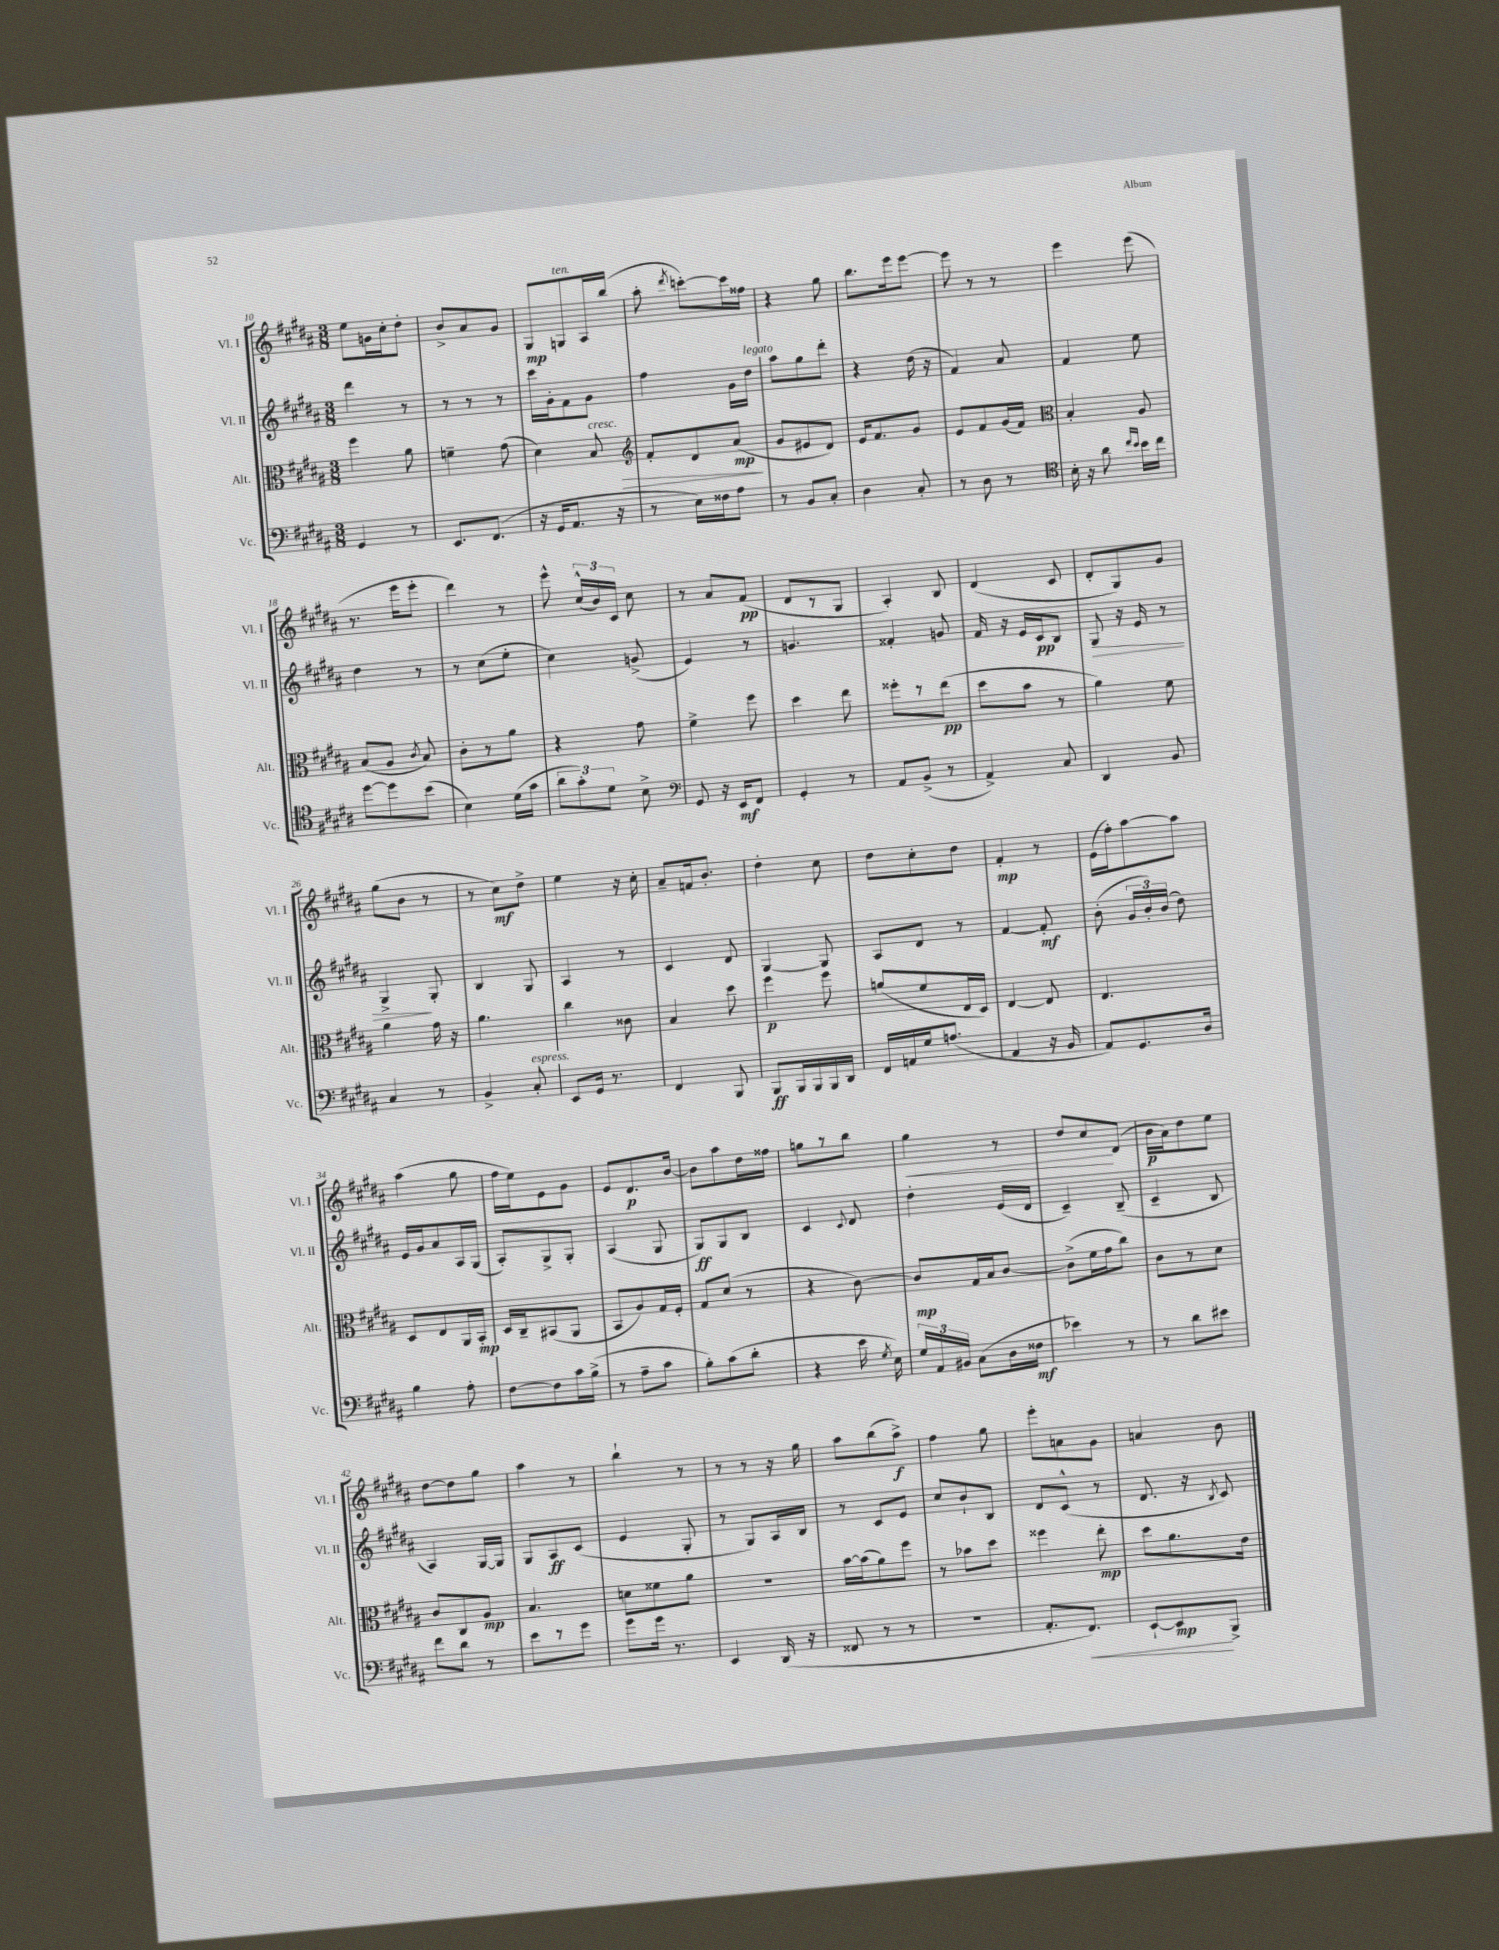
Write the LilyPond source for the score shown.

<<
\new StaffGroup <<
\new Staff = "s0" \with { instrumentName = "Vl. I" shortInstrumentName = "Vl. I" } {
    \clef treble \key b \major \numericTimeSignature \time 3/8
    \autoBeamOff e''8[ g'16 cis''16-. dis''8]-. |
    b'8[-> ais'8 gis'8] |
    gis8[\mp g8^\markup { \italic "ten." } ais16 b''16]( |
    ais''8-. \acciaccatura { dis'''8 } c'''8[~-.) c'''16 fisis''16] |
    r4 gis''8 |
    b''8.[ e'''16 e'''8]~ |
    e'''8 r8 r8 |
    e'''4 e'''8( |
    r8. e'''16[ e'''8]-. |
    dis'''4) r8 |
    e'''8-^ \tuplet 3/2 { cis''16[-^( b'16) cis'16] } cis''8 |
    r8 ais'8[ fis'8]\pp( |
    dis'8[ r8 gis8] |
    ais4-.) b8 |
    dis'4( cis'8 |
    dis'8[-. gis8) gis'8] |
    gis''8[( b'8] r8 |
    r8 cis''8[\mf) dis''8]-> |
    e''4 r16 cis''16-. |
    ais'8[-- f'16 b'8.]-. |
    dis''4-. cis''8 |
    dis''8[ cis''8-. dis''8] |
    fis'4-.\mp r8 |
    e'16[( fis''16-.) ais''8~ ais''8] |
    ais''4( gis''8 |
    fis''16[ e''16) e'8 gis'8] |
    e'8[ dis'8.\p b'16]~ |
    b'8[ ais''8 dis''16 fisis''16] |
    g''8[ r8 b''8] |
    gis''4\< r8 |
    dis''8[ cis''8\! dis'8]( |
    b'16[\p ais'16) dis''8 e''8] |
    dis''8[~ dis''8 gis''8] |
    ais''4 r8 |
    b''4-! r8 |
    r8 r8 r16 gis''16 |
    ais''8[ b''8( ais''8]->\f) |
    fis''4 gis''8 |
    e'''8[-. a'8 gis'8] |
    a'4 b'8 \bar "|." |
}
\new Staff = "s1" \with { instrumentName = "Vl. II" shortInstrumentName = "Vl. II" } {
    \clef treble \key b \major \numericTimeSignature \time 3/8
    \autoBeamOff dis'''4 r8 |
    r8 r8 r8 |
    cis'''16[ gis'16-. fis'8 gis'8] |
    fis''4 gis'16[ dis''16]^\markup { \italic "legato" } |
    ais''8[ gis''8 dis'''8]-. |
    r4 dis''16( r16 |
    fis'4) ais'8 |
    fis'4 e''8 |
    dis''4 r8 |
    r8 cis''8[( e''8]-. |
    cis''4) g'8->( |
    e'4) r8 |
    g'4. |
    fisis'4-. g'8 |
    fis'16 r16 e'16[ cis'16\pp b8] |
    gis8\> r16 e'16 r8 |
    gis4->\! gis8-. |
    b4 gis8 |
    ais4 r8 |
    cis'4 dis'8 |
    gis4~ gis8 |
    ais8[ dis'8] r8 |
    fis'4~ fis'8-.\mf |
    b'8-.( \tuplet 3/2 { gis'16[ b'16-.) b'16]( } dis''8) |
    e'16[ gis'16 ais'8 ais16 gis16]( |
    ais8[-.) gis8-> gis8]-. |
    ais4( gis8 |
    gis8[\ff) gis8 b8] |
    cis'4 \appoggiatura { cis'8 } dis'8 |
    dis''4-. e'16[( dis'16] |
    cis'4--) b8--( |
    cis'4-- b8 |
    ais4) gis16[~ gis16] |
    gis8[ ais8\ff cis'8]( |
    e'4 gis8-. |
    r8 gis8[) ais16 b16] |
    r8 cis'8[ e'8] |
    cis''8[ b'8-! b8] |
    dis'8[ cis'8]-^( r8 |
    dis'8. r16 \acciaccatura { b8 } cis'8) \bar "|." |
}
\new Staff = "s2" \with { instrumentName = "Alt." shortInstrumentName = "Alt." } {
    \clef alto \key b \major \numericTimeSignature \time 3/8
    \autoBeamOff fis''4 ais'8 |
    f'4-- gis'8( |
    dis'4) b8\>^\markup { \italic "cresc." } |
    \clef treble fis'8[-. dis'8 ais'8]\mp\!( |
    gis'8[ eis'8 dis'8]) |
    e'16[ fis'8. gis'8] |
    e'8[ fis'8 gis'16( fis'16]) |
    \clef alto b4-. ais8 |
    b8[( ais8] \acciaccatura { cis'8 } b8) |
    cis'8[-. r8 ais'8] |
    r4 gis'8 |
    fis'4-> fis''8 |
    dis''4 e''8 |
    fisis''8[-. r8 e''8]\pp( |
    dis''8[ b'8] r8 |
    ais'4) fis'8 |
    ais'4 gis'16 r16 |
    ais'4. |
    cis''4 cisis'8 |
    b4 dis''8 |
    fis''4\p fis''8 |
    a'8[( fis'8 e16 dis16]) |
    e4~ e8 |
    e4. |
    dis8[ e8 ais,16 b,16]-.\mp |
    dis16[ cis16-- bis,8( ais,8] |
    b,8[ ais8) gis16 fis16]-. |
    gis8[ dis'8]( r8 |
    r4 cis'8~) |
    cis'8[\mp gis16 b16 cis'8]~ |
    cis'8[->( fis'16 gis'16 cis''8]) |
    cis'8[ r8 dis'8] |
    cis'8[ cis8 ais8]\mp |
    b4. |
    d'8[ fisis'8 ais'8] |
    R4. |
    b'16[~ b'16( ais'8) fis''8] |
    r8 bes'8[ dis''8] |
    fisis''4 e''8-.\mp |
    dis''8[ ais'8. e'16] \bar "|." |
}
\new Staff = "s3" \with { instrumentName = "Vc." shortInstrumentName = "Vc." } {
    \clef bass \key b \major \numericTimeSignature \time 3/8
    \autoBeamOff gis,4 r8 |
    e,8.[ fis,8.]( |
    r16 gis,16[ ais,8.] r16 |
    r8 e16[) fisis16 ais8] |
    r8 b,8[ cis8]-. |
    dis4 cis8-. |
    r8 dis8 r8 |
    \clef tenor b16-. r16 ais'8 \grace { cis''16[ b'16] } b'16[ cis''16] |
    dis''8[~ dis''8 b'8]( |
    b4) dis'16[( gis'16] |
    \tuplet 3/2 { ais'8[ gis'8-.) dis'8] } b8-> |
    \clef bass gis,8 r16 e,16[\mf fis,8] |
    gis,4-. r8 |
    ais,8[ b,8]->( r8 |
    ais,4->) cis8 |
    dis,4 b,8 |
    cis4 r8 |
    b,4-> cis8-.^\markup { \italic "espress." } |
    e,8[ gis,16] r8. |
    fis,4 b,,8 |
    b,,8[\ff b,,16 b,,16 b,,16 dis,16] |
    fis,16[ a,16 gis16 a8.]( |
    ais,4 r16 b,16 |
    ais,8[) gis,8. dis16] |
    b4 ais8-. |
    fis8[~ fis8 cis'16 b16]->( |
    r8 ais8[-- cis'8] |
    b8[-.) cis'8( dis'8]-. |
    r4 e'16 \acciaccatura { gis8 } e16) |
    \tuplet 3/2 { gis16[ ais,16 bis,16] } cis8[( dis16 fisis16]\mf |
    ees'4) r8 |
    r8 dis'8[ eis'8] |
    fis'8[ dis'8] r8 |
    e'8[ r8 gis'8] |
    gis'8[ gis'16] r8. |
    e,4 dis,16( r16 |
    fisis,8 r8 r8 |
    R4. |
    ais,8.[-. fis,8.]\<) |
    e,8[~-! e,8\mp\! b,,8]-> \bar "|." |
}
>>
>>
\layout { \context { \Score currentBarNumber = #10 } }
